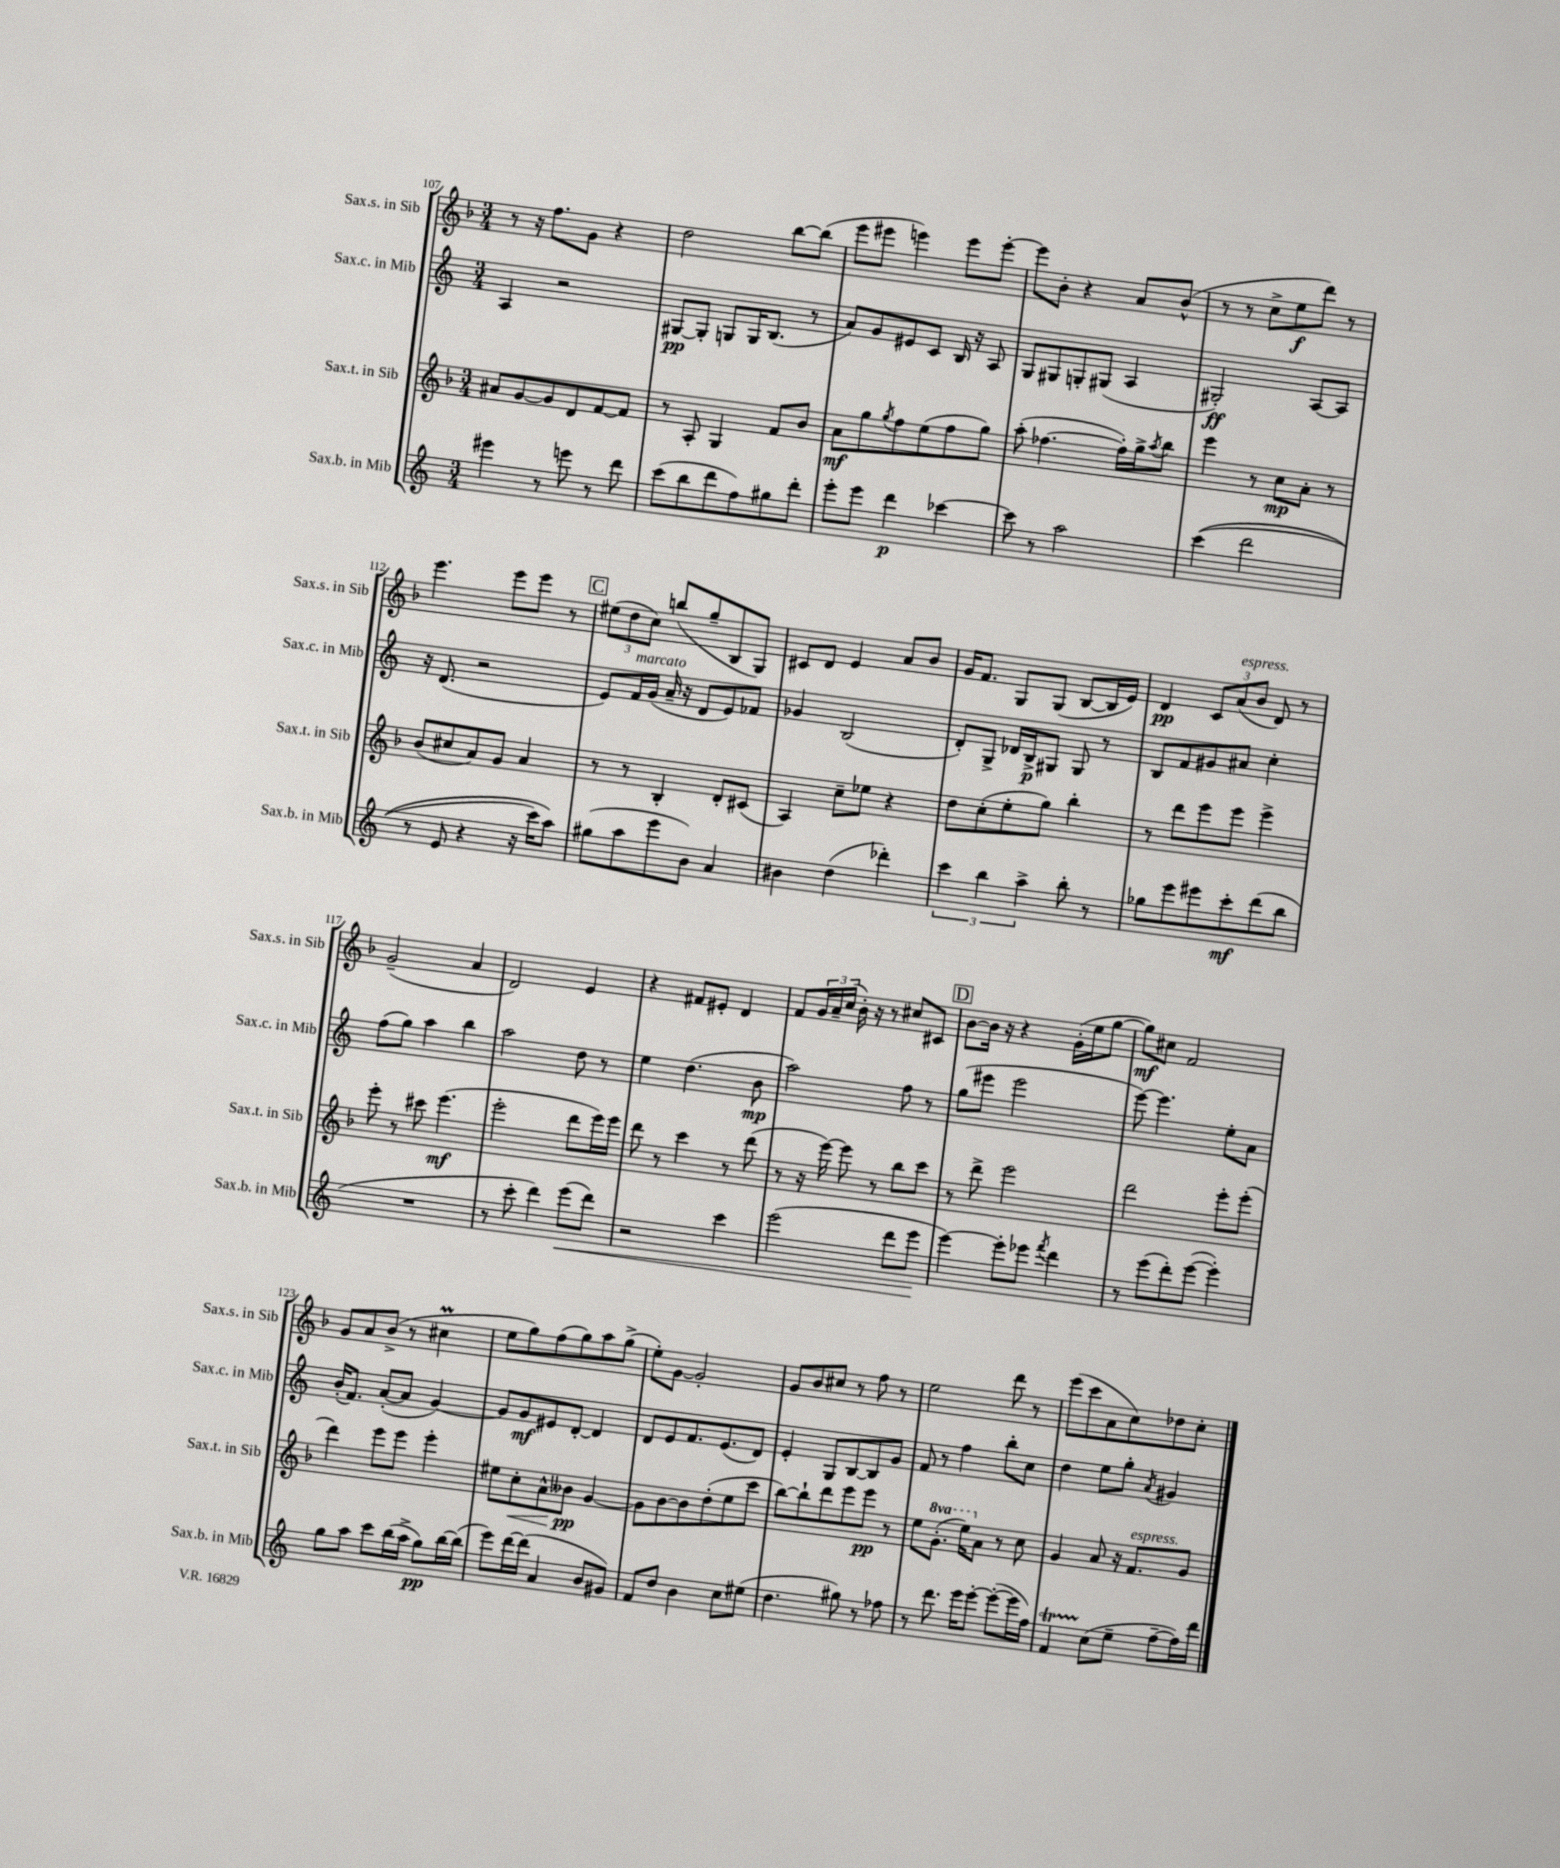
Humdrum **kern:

**kern	**dynam	**kern	**dynam	**kern	**dynam	**kern	**dynam
*part4	*part4	*part3	*part3	*part2	*part2	*part1	*part1
*staff4	*staff4	*staff3	*staff3	*staff2	*staff2	*staff1	*staff1
*I"Sax.b. in Mib	*	*I"Sax.t. in Sib	*	*I"Sax.c. in Mib	*	*I"Sax.s. in Sib	*
*I'Sax.b. in Mib	*	*I'Sax.t. in Sib	*	*I'Sax.c. in Mib	*	*I'Sax.s. in Sib	*
*clefG2	*	*clefG2	*	*clefG2	*	*clefG2	*
*k[]	*	*k[b-]	*	*k[]	*	*k[b-]	*
*M3/4	*	*M3/4	*	*M3/4	*	*M3/4	*
=107	=107	=107	=107	=107	=107	=107	=107
4eee#X\	.	8a#X/L	.	4A/	.	8r	.
.	.	[8g/	.	.	.	16r	.
.	.	.	.	.	.	8.ff\L	.
8r	.	8g/]	.	2r	.	.	.
8eeen\	.	8d/	.	.	.	8g\J	.
8r	.	[8f/	.	.	.	4r	.
8ddd\	.	8f/J]	.	.	.	.	.
=108	=108	=108	=108	=108	=108	=108	=108
(8ccc\L	.	8r	.	[8G#X/L	pp	2dd\	.
8bb\	.	8A'/	.	8G#'/J]	.	.	.
8ddd\	.	4G/	.	8Gn/L	.	.	.
8ff\)	.	.	.	16G/K	.	.	.
.	.	.	.	(8.B/J	.	.	.
8gg#X\	.	8f/L	.	.	.	[8bb-\L	.
8ddd'\J	.	8b-/J	.	8r	.	(8bb-\J]	.
=109	=109	=109	=109	=109	=109	=109	=109
8eee'\L	.	8a\L	mf	8a/L)	.	8eee\L	.
8eee\J	.	8gg\	.	8g/	.	8eee#X\J	.
.	.	8qgg/	.	.	.	.	.
4ddd\	p	8ff\	.	8e#X/	.	4eeen\)	.
.	.	(8ee\	.	8c/J	.	.	.
[4ccc-X\	.	8ff\	.	16B/	.	8eee\L	.
.	.	.	.	16r	.	.	.
.	.	8gg\J)	.	8A/	.	[8eee'\J	.
=110	=110	=110	=110	=110	=110	=110	=110
8ccc-\]	.	(8aa'\	.	8G/L	.	8eee\L]	.
8r	.	[4.ff-X\	.	8G#X/	.	8b-'\J	.
2aa\	.	.	.	8Gn'/	.	4r	.
.	.	.	.	(8G#X/J	.	.	.
.	.	16ff-'\LL])	.	4A/	.	8a/L	.
.	.	16gg^\J	.	.	.	.	.
.	.	8qaa/	.	.	.	.	.
.	.	8bb-\J	.	.	.	(8b-^^/J	.
=111	=111	=111	=111	=111	=111	=111	=111
((4ccc\	.	4eee\	.	2G#X'/)	ff	8r	.
.	.	.	.	.	.	8r	.
2ddd\	.	8r	.	.	.	8cc^\L	.
.	.	8cc\L	mp	.	.	8ee\	f
.	.	8a'\J	.	[8A/L	.	8ddd\J)	.
.	.	8r	.	8A/J]	.	8r	.
!!LO:LB:g=z
=112	=112	=112	=112	=112	=112	=112	=112
8r	.	(8b-/L	.	16r	.	4.eee\	.
.	.	.	.	(8.d/	.	.	.
8e/	.	8cc#X/	.	.	.	.	.
4r	.	8a/)	.	2r	.	.	.
.	.	8g/J	.	.	.	8eee\L	.
16r	.	4a/	.	.	.	8eee\J	.
16ccc\KL)	.	.	.	.	.	.	.
8aa\J)	.	.	.	.	.	8r	.
!!LO:REH:place=s1:t=C
=113	=113	=113	=113	=113	=113	=113	=113
(8gg#X\L	.	8r	.	8e/L)	.	(12ee#X\L	.
.	.	.	.	.	.	12dd\	.
!	!	!	!	!LO:TX:a:i:t=marcato	!	!	!
8aa\	.	8r	.	16f/L	.	.	.
.	.	.	.	.	.	12cc\J)	.
.	.	.	.	(16g/JJ	.	.	.
8eee\	.	4B-'/	.	16a~/	.	(8bbn/L	.
.	.	.	.	16r	.	.	.
8b\J)	.	.	.	8d/L	.	8gg~/	.
4a/	.	8d'/L	.	8e/)	.	8B-/	.
.	.	(8c#X/J	.	8f-X/J	.	8G/J)	.
=114	=114	=114	=114	=114	=114	=114	=114
4b#X\	.	4A/)	.	4g-X/	.	8c#X/L	.
.	.	.	.	.	.	8d/J	.
(4dd\	.	8cc~\L	.	(2B/	.	4e/	.
.	.	8ee-X\J	.	.	.	.	.
4ddd-X'\)	.	4r	.	.	.	8a/L	.
.	.	.	.	.	.	8b-/J	.
=115	=115	=115	=115	=115	=115	=115	=115
6ccc\	.	8dd\L	.	8d'/L)	.	16g/KL	.
.	.	.	.	.	.	8.f/J	.
.	.	(8cc'\	.	8G^/J	.	.	.
6bb\	.	.	.	.	.	.	.
.	.	8ee'\	.	16d-X/LL	.	8G/L	.
.	.	.	.	16B^/J	p	.	.
6aa^\	.	.	.	.	.	.	.
.	.	8gg\J)	.	8G#X/J	.	(8G/J	.
8bb'\	.	4bb-'\	.	8G#/	.	[8B-/L	.
8r	.	.	.	8r	.	16B-/L]	.
.	.	.	.	.	.	16e/JJ)	.
=116	=116	=116	=116	=116	=116	=116	=116
8gg-X\L	.	8r	.	8B/L	.	4d/	pp
8eee\	.	8ddd\L	.	8f/	.	.	.
8eee#X\	.	8eee\	.	8g#X/	.	12c/L	.
!	!	!	!	!	!	!LO:TX:a:i:t=espress.	!
.	.	.	.	.	.	(12a/	.
8ccc'\	mf	8eee\J	.	8a#X/J	.	.	.
.	.	.	.	.	.	12b-/J	.
(8ddd\	.	4eee^\	.	4cc'\	.	8d/)	.
8bb\J	.	.	.	.	.	8r	.
!!LO:LB:g=z
=117	=117	=117	=117	=117	=117	=117	=117
2.r	.	8eee'\	.	(8ff\L	.	(2g~/	.
.	.	8r	.	8gg\J)	.	.	.
.	.	8ccc#X\	.	4aa\	.	.	.
.	.	(4.eee\	mf	.	.	.	.
.	.	.	.	4bb\	.	4a/	.
=118	=118	=118	=118	=118	=118	=118	=118
8r	.	2eee'\	.	2aa\	.	2d/)	.
8ccc'\	.	.	.	.	.	.	.
4ddd\)	.	.	.	.	.	.	.
!	!LO:HP:b	!	!	!	!	!	!
(8eee\L	<	8ddd\L	.	8dd\	.	4e/	.
8ddd\J)	.	16eee\L)	.	8r	.	.	.
.	.	16eee\JJ	.	.	.	.	.
=119	=119	=119	=119	=119	=119	=119	=119
2r	.	8ddd\	.	4ee\	.	4r	.
.	.	8r	.	.	.	.	.
.	.	4ccc\	.	(4.dd\	.	8f#X/L	.
.	.	.	.	.	.	8e#X'/J	.
4ccc\	.	8r	.	.	.	4d/	.
.	.	(8ddd\	.	8b\	mp	.	.
=120	=120	=120	=120	=120	=120	=120	=120
(2eee\	.	8r	.	2aa\)	.	8f/L	.
.	.	16r	.	.	.	24g/L	.
.	.	.	.	.	.	24a~/	.
.	.	[16eee\)	.	.	.	.	.
.	.	.	.	.	.	(24cc/JJ	.
.	.	8eee\]	.	.	.	16b-'\)	.
.	.	.	.	.	.	16r	.
.	.	8r	.	.	.	8r	.
8ddd\L	.	8bb-\L	.	8ff\	.	8cc#X/L	.
8eee\J	.	8ccc\J	.	8r	.	8c#X/J	.
.	[	.	.	.	.	.	.
!!LO:REH:place=s1:t=D
=121	=121	=121	=121	=121	=121	=121	=121
[4eee\)	.	8r	.	(8gg\L	.	[8b-\L	.
.	.	8ddd^\	.	8eee#X\J	.	16b-\Jk]	.
.	.	.	.	.	.	16r	.
8eee'\L]	.	2eee\	.	2eee#\	.	4r	.
8eee-X\J	.	.	.	.	.	.	.
8qfff/	.	.	.	.	.	.	.
4ddd\	.	.	.	.	.	(16g'\LL	.
.	.	.	.	.	.	16ee\J	.
.	.	.	.	.	.	[8gg\J	.
=122	=122	=122	=122	=122	=122	=122	=122
8r	.	2ddd\	.	[8eee\)	.	8gg\L])	mf
(8eee\L	.	.	.	4.eee\]	.	8cc#X\J	.
8ddd'\)	.	.	.	.	.	2f/	.
([8eee\J	.	.	.	.	.	.	.
4eee'\])	.	8eee'\L	.	8ee'\L	.	.	.
.	.	(8eee'\J	.	8a\J	.	.	.
!!LO:LB:g=z
=123	=123	=123	=123	=123	=123	=123	=123
8gg\L	.	4ddd\)	.	(16b'/KL	.	8g/L	.
.	.	.	.	8.f/J)	.	.	.
8aa\J	.	.	.	.	.	8a/	.
8ccc\L	.	8eee\L	.	([8a'/L	.	(8b-^/J	.
(16bb\L	.	8eee\J	.	8a/J]	.	8r	.
16aa^\JJ	.	.	.	.	.	.	.
8gg\L)	pp	4eee'\	.	[4g/)	.	4cc#Xm\	.
[16bb\L	.	.	.	.	.	.	.
(16bb\JJ]	.	.	.	.	.	.	.
=124	=124	=124	=124	=124	=124	=124	=124
8eee\L)	.	8ee#X\L	.	8g/L]	.	8ee\L	.
!	!	!	!LO:HP:b	!	!	!	!
[16ddd\L	.	8cc'\	<	8g/	mf	8gg\)	.
(16ddd\JJ]	.	.	.	.	.	.	.
4a/	.	8a^^\	.	8e#X/	.	(8ff\	.
.	.	8b--X\J	pp	[8d'/J	.	8gg\)	.
8b/L	.	[4g/	[	4d/]	.	8aa\	.
8g#X/J)	.	.	.	.	.	(8gg^\J	.
=125	=125	=125	=125	=125	=125	=125	=125
8f/L	.	8g\L]	.	8d/L	.	8ee'\L)	.
8dd/J	.	[8b-\	.	8e/	.	[8g\J	.
4b\	.	8b-\]	.	8.f/	.	2g'/]	.
.	.	(8dd'\	.	.	.	.	.
.	.	.	.	(8.e/	.	.	.
8cc\L	.	8ee\	.	.	.	.	.
(8ee#X\J	.	8ccc\J	.	8d/J)	.	.	.
=126	=126	=126	=126	=126	=126	=126	=126
4.dd\	.	[8bb-\L)	.	4e'/	.	8g/L	.
.	.	8bb-`\]	.	.	.	8b-/	.
.	.	8ddd\	.	8G/L	.	8cc#X/J	.
8gg#X\)	.	8eee\	.	[8B/	.	8r	.
8r	.	8eee\J	pp	8B/]	.	8ff\	.
8ff-X\	.	8r	.	8g/J	.	8r	.
=127	=127	=127	=127	=127	=127	=127	=127
8r	.	8ee\L	.	8f/	.	2ee\	.
*	*	*8va	*	*	*	*	*
8.ddd\	.	(8.gg'\J	.	8r	.	.	.
.	.	.	.	4ff\	.	.	.
16eee\KL	.	16eee\KL)	.	.	.	.	.
*	*	*X8va	*	*	*	*	*
[8eee'\J	.	8a\J	.	.	.	.	.
(8eee'\L_	.	8r	.	8bb'\L	.	8ddd\	.
16eee\L]	.	8cc\	.	8cc\J	.	8r	.
16ff\JJ)	.	.	.	.	.	.	.
=128	=128	=128	=128	=128	=128	=128	=128
4fT/	.	4g/	.	4dd\	.	(8eee\L	.
.	.	.	.	.	.	8ccc\	.
(8cc\L	.	8a/	.	8ee\L	.	8a\	.
8ee~\J	.	16r	.	8gg'\J	.	8cc\)	.
!	!	!LO:TX:a:i:t=espress.	!	!	!	!	!
.	.	8.f/L	.	.	.	.	.
.	.	.	.	8qa/	.	.	.
[8ff~\L	.	.	.	4g#X/	.	8dd-X\	.
16ff\L])	.	8g/J	.	.	.	8cc'\J	.
16ddd\JJ	.	.	.	.	.	.	.
==	==	==	==	==	==	==	==
*-	*-	*-	*-	*-	*-	*-	*-
